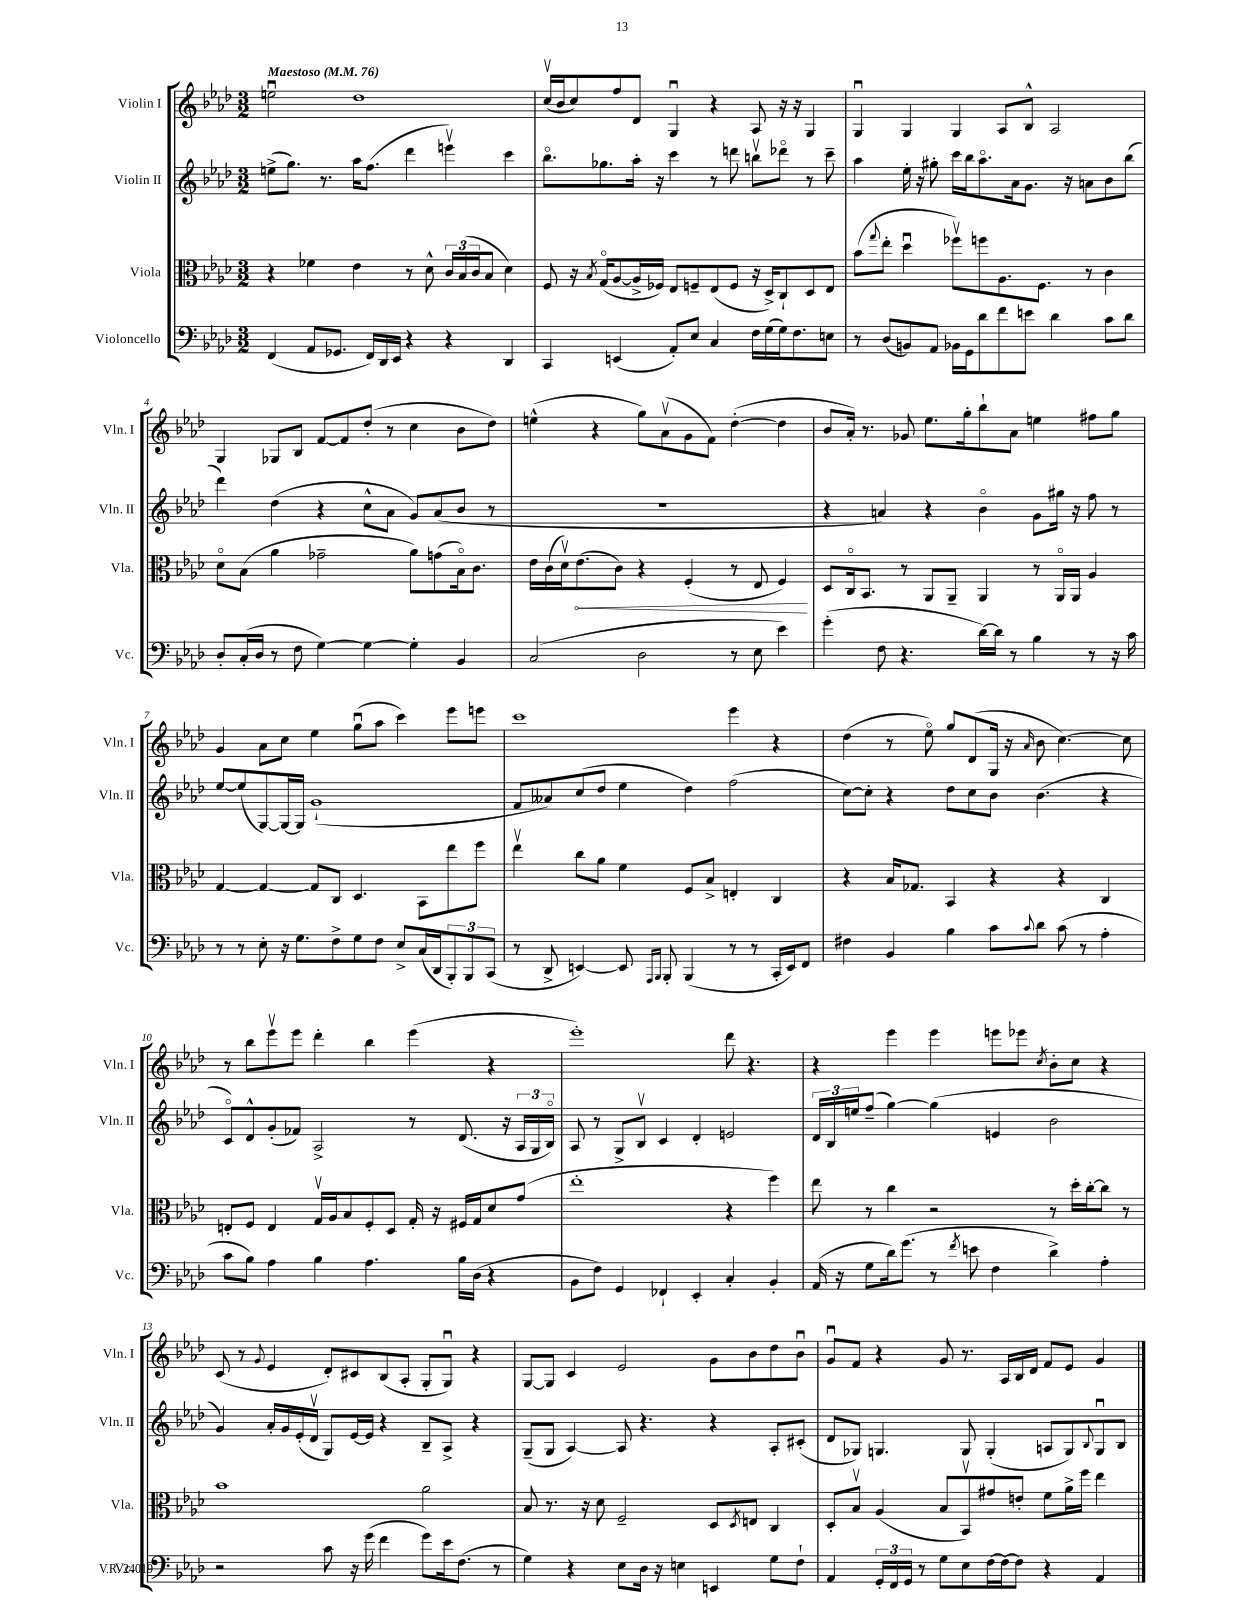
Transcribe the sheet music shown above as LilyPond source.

<<
\new StaffGroup <<
\new Staff = "s0" \with { instrumentName = "Violin I" shortInstrumentName = "Vln. I" } {
    \clef treble \key aes \major \numericTimeSignature \time 3/2 \tempo "Maestoso" 4 = 76
    e''2\downbow des''1 |
    c''16\upbow( bes'16 c''8) f''8 des'8 g4\downbow r4 aes8 r16 r16 g4 |
    g4\downbow g4 g4 aes8 bes8-^ aes2 |
    g4 ges8 bes8 f'8~ f'8 des''8-.( r8 c''4 bes'8 des''8) |
    e''4-^( r4 g''8) aes'8\upbow( g'8 f'8) des''4~-.( des''4 |
    bes'8 aes'16-.) r8. ges'8 ees''8. g''16-. bes''8-! aes'8 e''4 fis''8 g''8 |
    g'4 aes'8 c''8 ees''4 g''8\downbow( aes''8 c'''4) ees'''8 e'''8 |
    c'''1 ees'''4 r4 |
    des''4( r8 ees''8\flageolet) g''8 des'8( g16 r16 \grace { aes'16 } bes'8 c''4.~) c''8 |
    r8 bes''8 ees'''8\upbow ees'''8 des'''4-. bes''4 ees'''4( r4 |
    ees'''1-.) des'''8 r4. |
    r4 ees'''4 ees'''4 e'''8 ees'''8 \acciaccatura { c''8 } bes'8-. c''8 r4 |
    c'8( r8 \appoggiatura { g'8 } ees'4 des'8-.) cis'8 bes8( aes8-. g8-. g8\downbow) r4 |
    g8~ g8 c'4 ees'2 g'8 bes'8 des''8 bes'8\downbow |
    g'8\downbow f'8 r4 g'8 r8. aes16 bes16 des'16 f'8 ees'8 g'4 \bar "|." |
}
\new Staff = "s1" \with { instrumentName = "Violin II" shortInstrumentName = "Vln. II" } {
    \clef treble \key aes \major \numericTimeSignature \time 3/2
    e''8->( g''8.) r8. aes''16 f''8.( des'''4 e'''4\upbow) c'''4 |
    bes''8.\flageolet ges''8. aes''16-. r16 c'''4 r8 d'''8 b''8\upbow des'''8\flageolet r8 c'''8-- |
    aes''4 ees''16-. r16 gis''8-. c'''16 bes''16 aes''8.\flageolet aes'16 g'8. r16 a'8 bes'8 bes''8( |
    des'''4) des''4( r4 c''8-^ aes'8 g'8) aes'8( bes'8 r8 |
    R1. |
    r4 a'4) r4 bes'4\flageolet g'8 gis''16 r16 f''8 r8 |
    ees''8~ ees''8( g8~) g16~ g16 g'1-!( |
    f'8 aeses'8) c''8( des''8 ees''4 des''4) f''2( |
    c''8~) c''8-. r4 des''8 c''8 bes'8 bes'4.( r4 |
    c'8\flageolet) des'8-^ g'8-.( fes'8) aes2-> r8 des'8.( r16 \tuplet 3/2 { aes16 g16 bes16\flageolet) } |
    aes8 r8 g8-> bes8\upbow c'4 des'4-. e'2 |
    \tuplet 3/2 { des'16 bes16 e''16 } f''8--( g''4~) g''4( e'4 bes'2 |
    g'4) aes'16-. g'16 ees'16-.( des'16\upbow g8) ees'16~ ees'16 r4 bes8-- aes8-> r4 |
    g8--( g8 aes4~) aes8 r4. r4 aes8-. cis'8-.( |
    des'8 ges8) g4. g8 g4-.( a8 g8) \appoggiatura { bes8 } g8\downbow bes8 \bar "|." |
}
\new Staff = "s2" \with { instrumentName = "Viola" shortInstrumentName = "Vla." } {
    \clef alto \key aes \major \numericTimeSignature \time 3/2
    r4 fes'4 ees'4 r8 des'8-^ \tuplet 3/2 { c'16 bes16( c'16 } bes8 des'4) |
    f8 r16 \acciaccatura { bes8 } g16\flageolet( aes8~ aes16-> fes16) ees8 f8-- ees8( f8 r16 des16->) c8-! des8 ees8 |
    bes'8( \appoggiatura { g''8 } ees''8-. des''4\downbow fes''8\upbow) f''8 aes8. f8. r8 c'4 |
    des'8\flageolet bes8( aes'4 ges'2-- aes'8) g'8( bes16\flageolet) c'8. |
    ees'16 c'16( des'16\upbow) \once \override Hairpin.circled-tip = ##t ees'8.\<( c'8) r4 f4-.( r8 ees8 f4\!) |
    des8 c16\flageolet bes,8. r8 aes,8 aes,8-- aes,4 r8 aes,16\flageolet aes,16 aes4 |
    g4~ g4~ g8 c8 des4. bes,8 ees''8 f''8 |
    ees''4\upbow c''8 aes'8 f'4 f8 bes8-> e4-. c4 |
    r4 bes16 ges8. bes,4 r4 r4 c4 |
    e8-. f8 e4 g16\upbow aes16 bes8 f8-. des8 g16-. r16 fis16 g16 des'8 g'8( |
    ees''1-. r4 f''4) |
    ees''8 r8 c''4 r2 r8 des''16-. c''16~-. c''8 r8 |
    bes'1 aes'2 |
    bes8 r8. r16 des'8 f2-- des8 \acciaccatura { des8 } e8 c4 |
    des8-. bes8\upbow aes4( bes8 bes,8\upbow) gis'8 e'8-. f'8 aes'16-> f''16 ees''4 \bar "|." |
}
\new Staff = "s3" \with { instrumentName = "Violoncello" shortInstrumentName = "Vc." } {
    \clef bass \key aes \major \numericTimeSignature \time 3/2
    f,4( aes,8 ges,8. f,16) des,16 ees,16 r4 r4 des,4 |
    c,4 e,4( aes,8-.) ees8 c4 f16 g16( g16) f8. e8 |
    r8 des8( b,8) aes,8 bes,16 g,16 des'8 f'8 e'8 des'4 c'8 des'8 |
    des8-. c16-.( des16 r8 f8 g4~) g4~ g4-. bes,4 |
    c2( des2 r8 ees8 ees'4) |
    g'4-.( f8 r4. des'16~) des'16 r8 bes4 r8 r16 c'16 |
    r8 r8 ees8-. r16 g8. f8-> g8 f8 ees8-> c16( des,16 \tuplet 3/2 { bes,,8-.) bes,,8 c,8( } |
    r8 des,8-> e,4~) e,8 \grace { aes,,16 bes,,16 } bes,,8-. bes,,4( r8 r8 c,16-. e,16) f,8 |
    fis4 bes,4 bes4 c'8 \appoggiatura { c'8 } des'8 c'8( r8 aes4-. |
    c'8 bes8) aes4 bes4 aes4. bes16 des16( r4 |
    bes,8 f8) g,4 fes,4-! ees,4-. c4-. bes,4-. |
    aes,16( r16 g8 des'16) g'8.( r8 \acciaccatura { f'8 } e'8 f4 des'4->) aes4-. |
    r2 c'8 r16 g'16( f'4 g'8) ees'16 f8.( r8 |
    g4) r4 ees8 des16 r16 e4 e,4 g8 f8-! |
    aes,4 \tuplet 3/2 { g,16-. f,16 g,16 } r8 g8 ees8 f16~ f16~ f8 r4 aes,4 \bar "|." |
}
>>
>>
